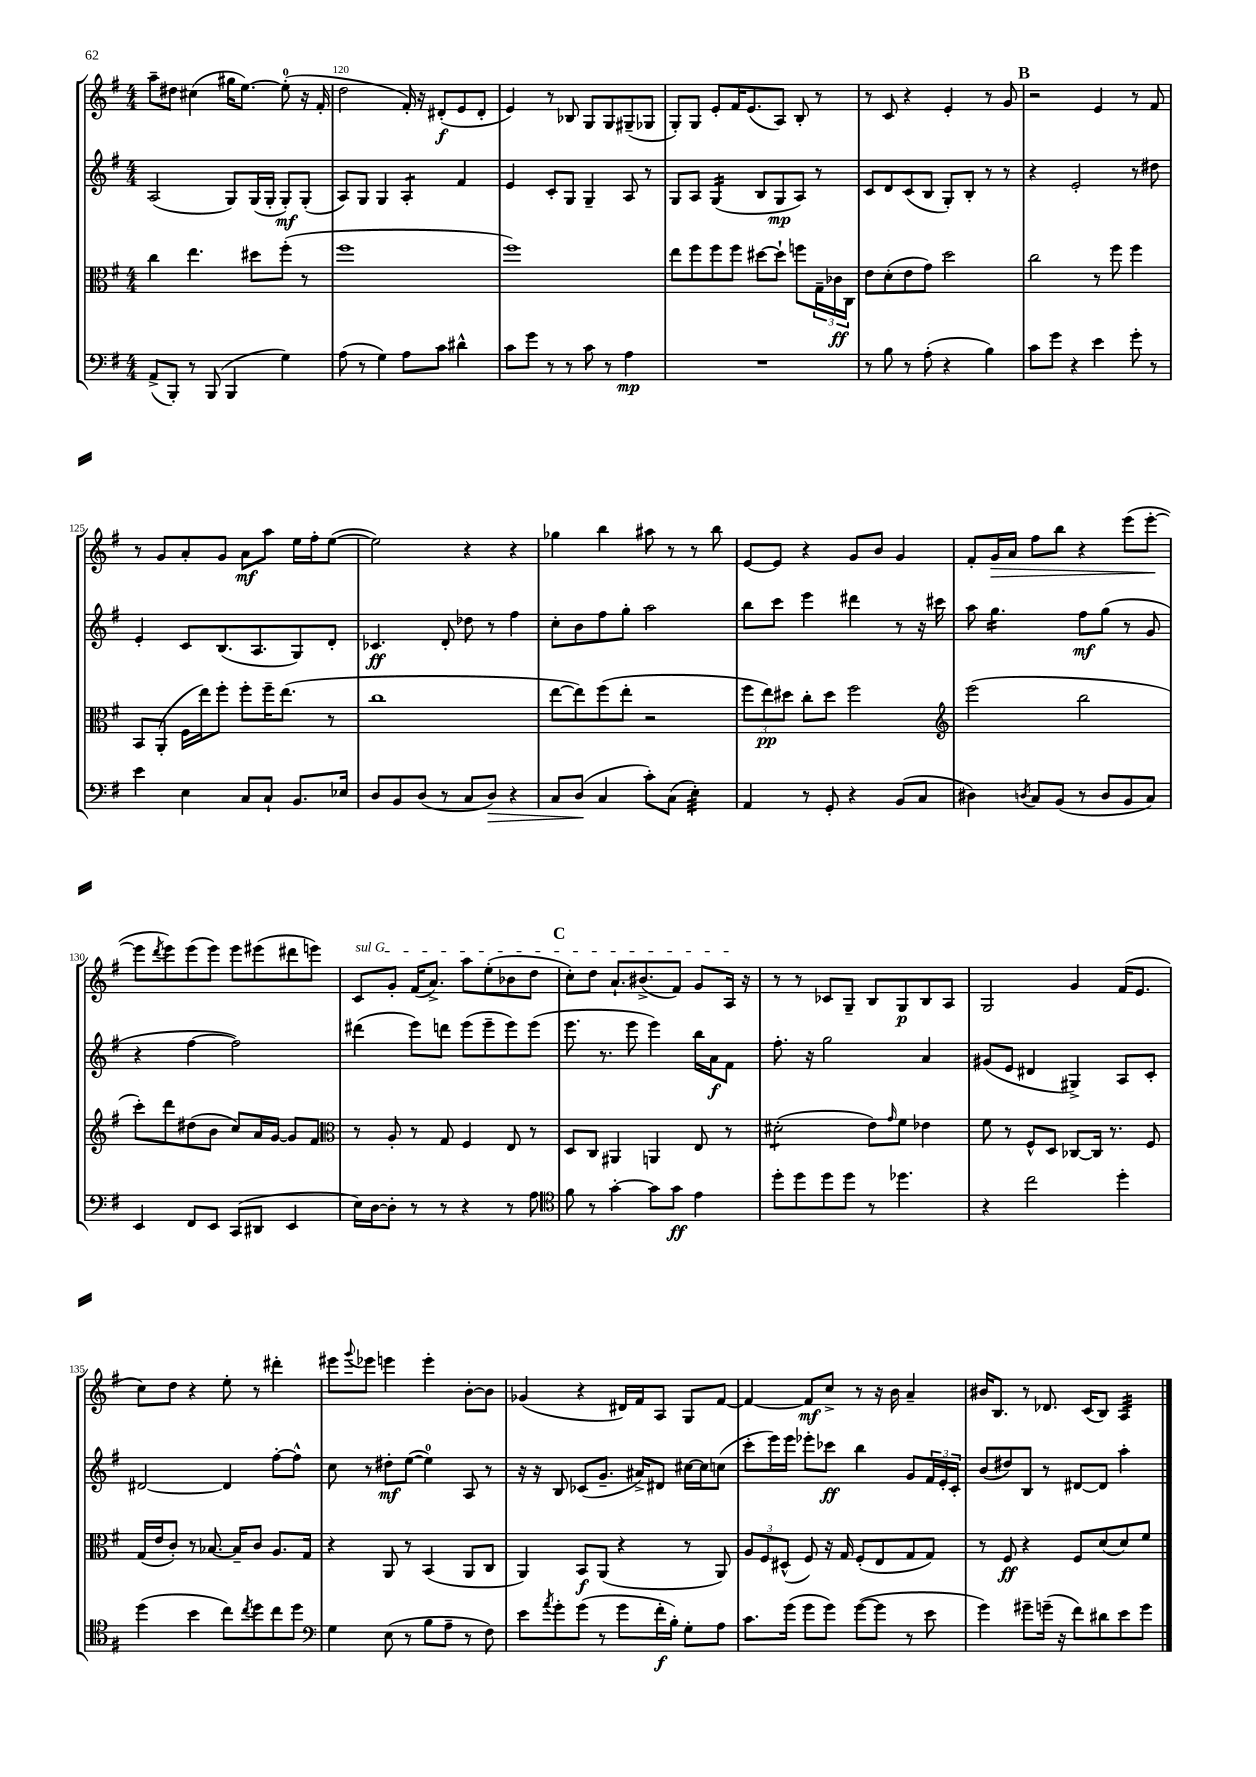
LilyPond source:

<<
\new StaffGroup <<
\new Staff = "s0" {
    \clef treble \key g \major \numericTimeSignature \time 4/4
    a''8-- dis''8 cis''4( gis''16 e''8.~) e''8-0-.( r16 fis'16-. |
    d''2 fis'16-.) r16 dis'8-.\f( e'8 dis'8-. |
    e'4) r8 bes8 g8 g8 gis8--( ges8 |
    g8-.) g8 e'8-. fis'16 e'8.( a8) b8-. r8 |
    r8 c'8 r4 e'4-. r8 g'8 |
    \mark \markup { \bold "B" } r2 e'4 r8 fis'8 |
    r8 g'8 a'8-. g'8 a'8\mf a''8 e''16 fis''16-. e''8~( |
    e''2) r4 r4 |
    ges''4 b''4 ais''8 r8 r8 b''8 |
    e'8~ e'8 r4 g'8 b'8 g'4 |
    fis'8-. g'16\> a'16 fis''8 b''8 r4 e'''8( e'''8~-.\! |
    e'''8 \acciaccatura { d'''8 } e'''8) e'''8( e'''8) e'''8 eis'''8( dis'''8 e'''8) |
    \once \override TextSpanner.bound-details.left.text = \markup { \italic "sul G" } c'8\startTextSpan g'8-. fis'16( a'8.->) a''8 e''8-.( bes'8 d''8 |
    \mark \markup { \bold "C" } c''8-.) d''8 a'8.-! bis'8.->( fis'8) g'8 a16\stopTextSpan r16 |
    r8 r8 ces'8 g8-- b8 g8\p b8 a8 |
    g2 g'4 fis'16( e'8. |
    c''8) d''8 r4 e''8-. r8 dis'''4-. |
    eis'''8 \appoggiatura { g'''8 } ees'''8 e'''4 e'''4-. b'8~-. b'8 |
    ges'4( r4 dis'16) fis'16 a8 g8 fis'8~ |
    fis'4~ fis'8\mf c''8-> r8 r16 b'16 a'4-- |
    bis'16 b8. r8 des'8. c'16( b8) a4:32 \bar "|." |
}
\new Staff = "s1" {
    \clef treble \key g \major \numericTimeSignature \time 4/4
    a2( g8) g16( g16-. g8-.\mf) g8-.( |
    a8) g8 g4 a4:8-. fis'4 |
    e'4 c'8-. g8 g4-- a8 r8 |
    g8 a8 g4:16( b8 g8\mp a8) r8 |
    c'8 d'8 c'8( b8 g8-.) b8-. r8 r8 |
    \mark \markup { \bold "B" } r4 e'2-. r8 dis''8 |
    e'4-. c'8 b8.( a8. g8) d'8-. |
    ces'4.\ff d'8-. des''8 r8 fis''4 |
    c''8-. b'8 fis''8 g''8-. a''2 |
    b''8 c'''8 e'''4 dis'''4 r8 r16 cis'''16 |
    a''8 g''4.:16 fis''8\mf g''8( r8 g'8 |
    r4 fis''4~ fis''2) |
    dis'''4( e'''8) d'''8 e'''8( e'''8-- e'''8) e'''8( |
    \mark \markup { \bold "C" } e'''8. r8. e'''8 e'''4) b''16 a'16\f fis'8 |
    fis''8.-. r16 g''2 a'4 |
    gis'8( e'8 dis'4 gis4->) a8 c'8-. |
    dis'2~ dis'4 fis''8~-. fis''8-^ |
    c''8 r8 dis''8-.\mf e''8~( e''4-0) a8 r8 |
    r16 r16 b8 ces'8( g'8.-- ais'16->) dis'8 cis''16~ cis''16 c''8( |
    c'''8-. e'''16) e'''16 ees'''8-. ces'''8\ff b''4 g'8 \tuplet 3/2 { fis'16 e'16-. c'16-. } |
    b'8( dis''8) b8 r8 dis'8~ dis'8 a''4-. \bar "|." |
}
\new Staff = "s2" {
    \clef alto \key g \major \numericTimeSignature \time 4/4
    c''4 e''4. dis''8 fis''8-.( r8 |
    fis''1 |
    fis''1) |
    e''8 fis''8 fis''8 fis''8 dis''8~ dis''8-! f''8 \tuplet 3/2 { g16-- ces'16\ff c16 } |
    e'8 d'8-.( e'8 g'8) d''2 |
    \mark \markup { \bold "B" } c''2 r8 fis''8 fis''4 |
    b,8 a,8-.( fis16 e''16) fis''8-. fis''8-. fis''16-- e''8.( r8 |
    c''1 |
    e''8~ e''8) fis''8( e''8-. r2 |
    \tuplet 3/2 { fis''8 e''8\pp) dis''8 } c''8-. dis''8 fis''2 |
    \clef treble e'''2( b''2 |
    c'''8-.) d'''8 dis''8( b'8 c''8) a'16 g'16~ g'8 fis'8 |
    \clef alto r8 a8-. r8 g8 fis4 e8 r8 |
    \mark \markup { \bold "C" } d8 c8 ais,4 a,4 e8 r8 |
    dis'2:8-.( e'8) \grace { g'16 } fis'8 ees'4 |
    fis'8 r8 fis8-^ d8 ces8~ ces16 r8. fis8 |
    g16( e'16 c'8-.) r8 bes8.~ bes16-- c'8 a8. g16 |
    r4 a,8 r8 b,4( a,8 c8 |
    a,4) b,8\f a,8( r4 r8 a,8) |
    \tuplet 3/2 { a8 fis8 dis8-^( } fis8) r16 g16 fis8-.( e8 g8 g8) |
    r8 fis8\ff r4 fis8 d'8( d'8) fis'8 \bar "|." |
}
\new Staff = "s3" {
    \clef bass \key g \major \numericTimeSignature \time 4/4
    a,8->( b,,8-.) r8 b,,8( b,,4 g4) |
    a8( r8 g4) a8 c'8 dis'4-^ |
    c'8 g'8 r8 r8 c'8 r8 a4\mp |
    R1 |
    r8 b8 r8 a8-.( r4 b4) |
    \mark \markup { \bold "B" } c'8 g'8 r4 e'4 g'8-. r8 |
    e'4 e4 c8 c8-! b,8. ees16 |
    d8 b,8 d8( r8 c8 d8\>) r4 |
    c8 d8\!( c4 c'8-.) c8( e4:32-.) |
    a,4 r8 g,8-. r4 b,8( c8 |
    dis4) \acciaccatura { d8 } c8 b,8( r8 d8 b,8 c8) |
    e,4 fis,8 e,8 c,8( dis,8 e,4 |
    e16) d16~ d8-. r8 r8 r4 r8 a8 |
    \mark \markup { \bold "C" } \clef tenor fis'8 r8 g'4~-. g'8 g'8\ff e'4 |
    d''8-. d''8 d''8 d''8 r8 des''4. |
    r4 c''2 d''4-. |
    d''4( b'4 c''8) \acciaccatura { c''8 } d''8 c''8 d''8 |
    \clef bass g4 e8( r8 b8 a8-- r8 fis8) |
    e'8 \acciaccatura { a'8 } g'8-. g'8( r8 g'8 fis'16-.\f b16-.) g8-. a8 |
    c'8. g'16( g'8 g'8) g'8~( g'8 r8 e'8 |
    g'4) gis'8-- g'16--( r16 fis'8) dis'8 e'8 g'8 \bar "|." |
}
>>
>>
\layout { \context { \Score currentBarNumber = #119 \override BarNumber.break-visibility = ##(#f #t #t) barNumberVisibility = #(every-nth-bar-number-visible 5) } }
